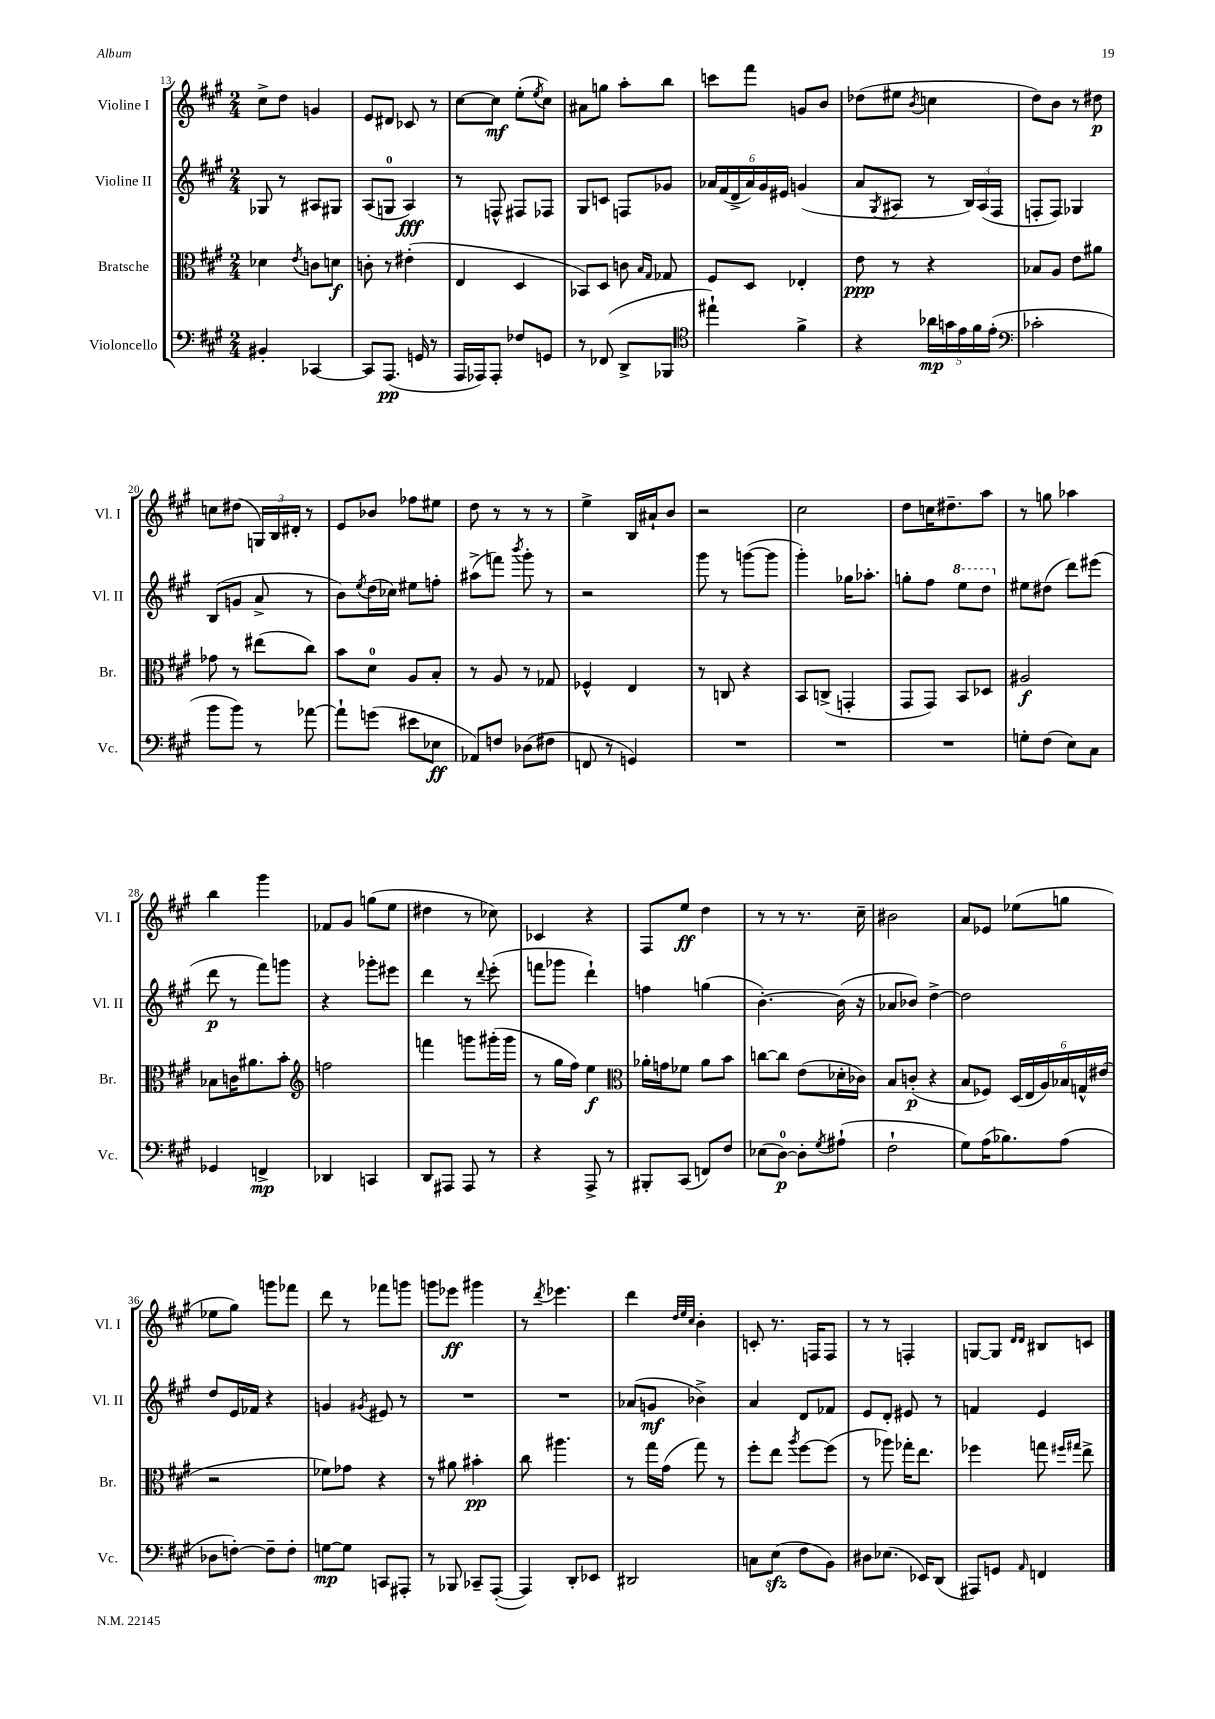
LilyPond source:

<<
\new StaffGroup <<
\new Staff = "s0" \with { instrumentName = "Violine I" shortInstrumentName = "Vl. I" } {
    \clef treble \key a \major \numericTimeSignature \time 2/4
    cis''8-> d''8 g'4 |
    e'8 dis'8 ces'8 r8 |
    cis''8~ cis''8\mf e''8-.( \acciaccatura { e''8 } cis''8) |
    ais'8 g''8 a''8-. b''8 |
    c'''8 fis'''8 g'8 b'8 |
    des''8( eis''8 \acciaccatura { b'8 } c''4 |
    d''8) b'8 r8 dis''8\p |
    c''8 dis''8( \tuplet 3/2 { g16) b16 dis'16-. } r8 |
    e'8 bes'8 fes''8 eis''8 |
    d''8 r8 r8 r8 |
    e''4-> b16 ais'16-! b'8 |
    r2 |
    cis''2 |
    d''8 c''16 dis''8.-- a''8 |
    r8 g''8 aes''4 |
    b''4 gis'''4 |
    fes'8 gis'8 g''8( e''8 |
    dis''4 r8 ces''8) |
    ces'4 r4 |
    fis8 e''8\ff d''4 |
    r8 r8 r8. cis''16-- |
    bis'2 |
    a'8 ees'8 ees''8( g''8 |
    ees''8 gis''8) g'''8 fes'''8 |
    d'''8 r8 fes'''8 g'''8 |
    g'''8 ees'''8\ff gis'''4 |
    r8 \acciaccatura { d'''8 } ees'''4. |
    d'''4 \grace { d''32 e''32 cis''32 } b'4-. |
    c'8-. r8. f16 f8 |
    r8 r8 f4-. |
    g8~ g8 \grace { d'16 d'16 } bis8 c'8 \bar "|." |
}
\new Staff = "s1" \with { instrumentName = "Violine II" shortInstrumentName = "Vl. II" } {
    \clef treble \key a \major \numericTimeSignature \time 2/4
    ges8 r8 ais8 gis8 |
    a8( g8-0 a4\fff) |
    r8 f8-^ fis8 fes8 |
    gis8 c'8 f8 ges'8 |
    \tuplet 6/4 { aes'16 fis'16( d'16-> aes'16) gis'16 eis'16 } g'4( |
    a'8 \acciaccatura { gis8 } ais8 r8 \tuplet 3/2 { b16) ais16( fis16 } |
    f8-. f8) ges4 |
    b8( g'8 a'8-> r8 |
    b'8) \acciaccatura { e''8 } d''16( ces''16) eis''8 f''8-. |
    ais''8->( f'''8) \acciaccatura { b'''8 } gis'''8-. r8 |
    r2 |
    gis'''8 r8 g'''8~( g'''8 |
    gis'''4-.) ges''16 aes''8.-. |
    g''8-. fis''8 \ottava #1 e'''8 d'''8 \ottava #0 |
    eis''8 dis''8( d'''8) eis'''8( |
    d'''8\p r8 fis'''8) g'''8 |
    r4 ges'''8-. eis'''8 |
    d'''4 r8 \appoggiatura { d'''8 } e'''8-.( |
    f'''8 ges'''8 d'''4-!) |
    f''4 g''4( |
    b'4.~-.) b'16( r16 |
    aes'8 bes'8) d''4~-> |
    d''2 |
    d''8 e'16 fes'16 r4 |
    g'4 \acciaccatura { gis'8 } eis'8 r8 |
    R2 |
    R2 |
    aes'8( g'8\mf bes'4->) |
    a'4 d'8 fes'8 |
    e'8 d'8-. eis'8 r8 |
    f'4 e'4 \bar "|." |
}
\new Staff = "s2" \with { instrumentName = "Bratsche" shortInstrumentName = "Br." } {
    \clef alto \key a \major \numericTimeSignature \time 2/4
    des'4 \acciaccatura { e'8 } c'8 d'8\f |
    c'8-. r8 eis'4-.( |
    e4 d4 |
    bes,8) d8 c'8 \grace { b16 gis16 } ges8 |
    fis8 d8 ees4-. |
    e'8\ppp r8 r4 |
    bes8 a8 e'8 ais'8 |
    ges'8 r8 eis''8( cis''8) |
    b'8 d'8-0 a8 b8-. |
    r8 a8 r8 ges8 |
    fes4-^ e4 |
    r8 c8 r4 |
    b,8 c8->( g,4-. |
    gis,8 gis,8) b,8 des8 |
    ais2\f |
    bes8 c'16 ais'8. b'8-. |
    \clef treble f''2 |
    f'''4 g'''8 gis'''16-.( gis'''16 |
    r8 gis''16 fis''16) e''4\f |
    \clef alto aes'16-. g'16 fes'8 aes'8 b'8 |
    c''8~ c''8 e'8( des'16-. ces'16) |
    b8 c'8-.\p( r4 |
    b8 fes8) \tuplet 6/4 { d16( e16 a16) bes16 g16-^ eis'16( } |
    r2 |
    fes'8) ges'8 r4 |
    r8 ais'8 bis'4-.\pp |
    cis''8 ais''4. |
    r8 gis''16 gis'16( gis''8) r8 |
    fis''8-. e''8 \acciaccatura { a''8 } fis''8~ fis''8( |
    r8 aes''8) ges''16-. e''8. |
    fes''4 g''8 \grace { fis''16 gis''16 } e''8-> \bar "|." |
}
\new Staff = "s3" \with { instrumentName = "Violoncello" shortInstrumentName = "Vc." } {
    \clef bass \key a \major \numericTimeSignature \time 2/4
    bis,4-. ces,4~ |
    ces,8 a,,8.\pp( g,16 r8 |
    a,,16 aes,,16) aes,,8-. fes8 g,8 |
    r8 fes,8( d,8-> bes,,8 |
    \clef tenor eis''4-!) fis'4-> |
    r4 \tuplet 5/4 { aes'16\mp g'16 e'16 fis'16 e'16-.( } |
    \clef bass ces'2-. |
    b'8 b'8) r8 aes'8~ |
    aes'8-! g'8( eis'8 ees8\ff |
    aes,8) f8 des8( fis8 |
    f,8 r8 g,4) |
    R2 |
    R2 |
    R2 |
    g8-. fis8( e8) cis8 |
    ges,4 f,4->\mp |
    des,4 c,4 |
    d,8 ais,,8 ais,,8 r8 |
    r4 a,,8-> r8 |
    bis,,8-. cis,8( f,8) fis8 |
    ees8( d8-0~\p) d8-. \acciaccatura { gis8 } ais8-!( |
    fis2-! |
    gis8) a16( bes8.) a8( |
    des8 f8~-.) f8-- f8-. |
    g8~\mp g8 c,8 ais,,8-. |
    r8 bes,,8 ces,8-- a,,8~-.( |
    a,,4) d,8-. ees,8 |
    dis,2 |
    c8 e8\sfz( fis8 b,8) |
    dis8 ees8.( ees,16) d,8( |
    ais,,8) g,8 \grace { a,16 } f,4 \bar "|." |
}
>>
>>
\layout { \context { \Score currentBarNumber = #13 } }
